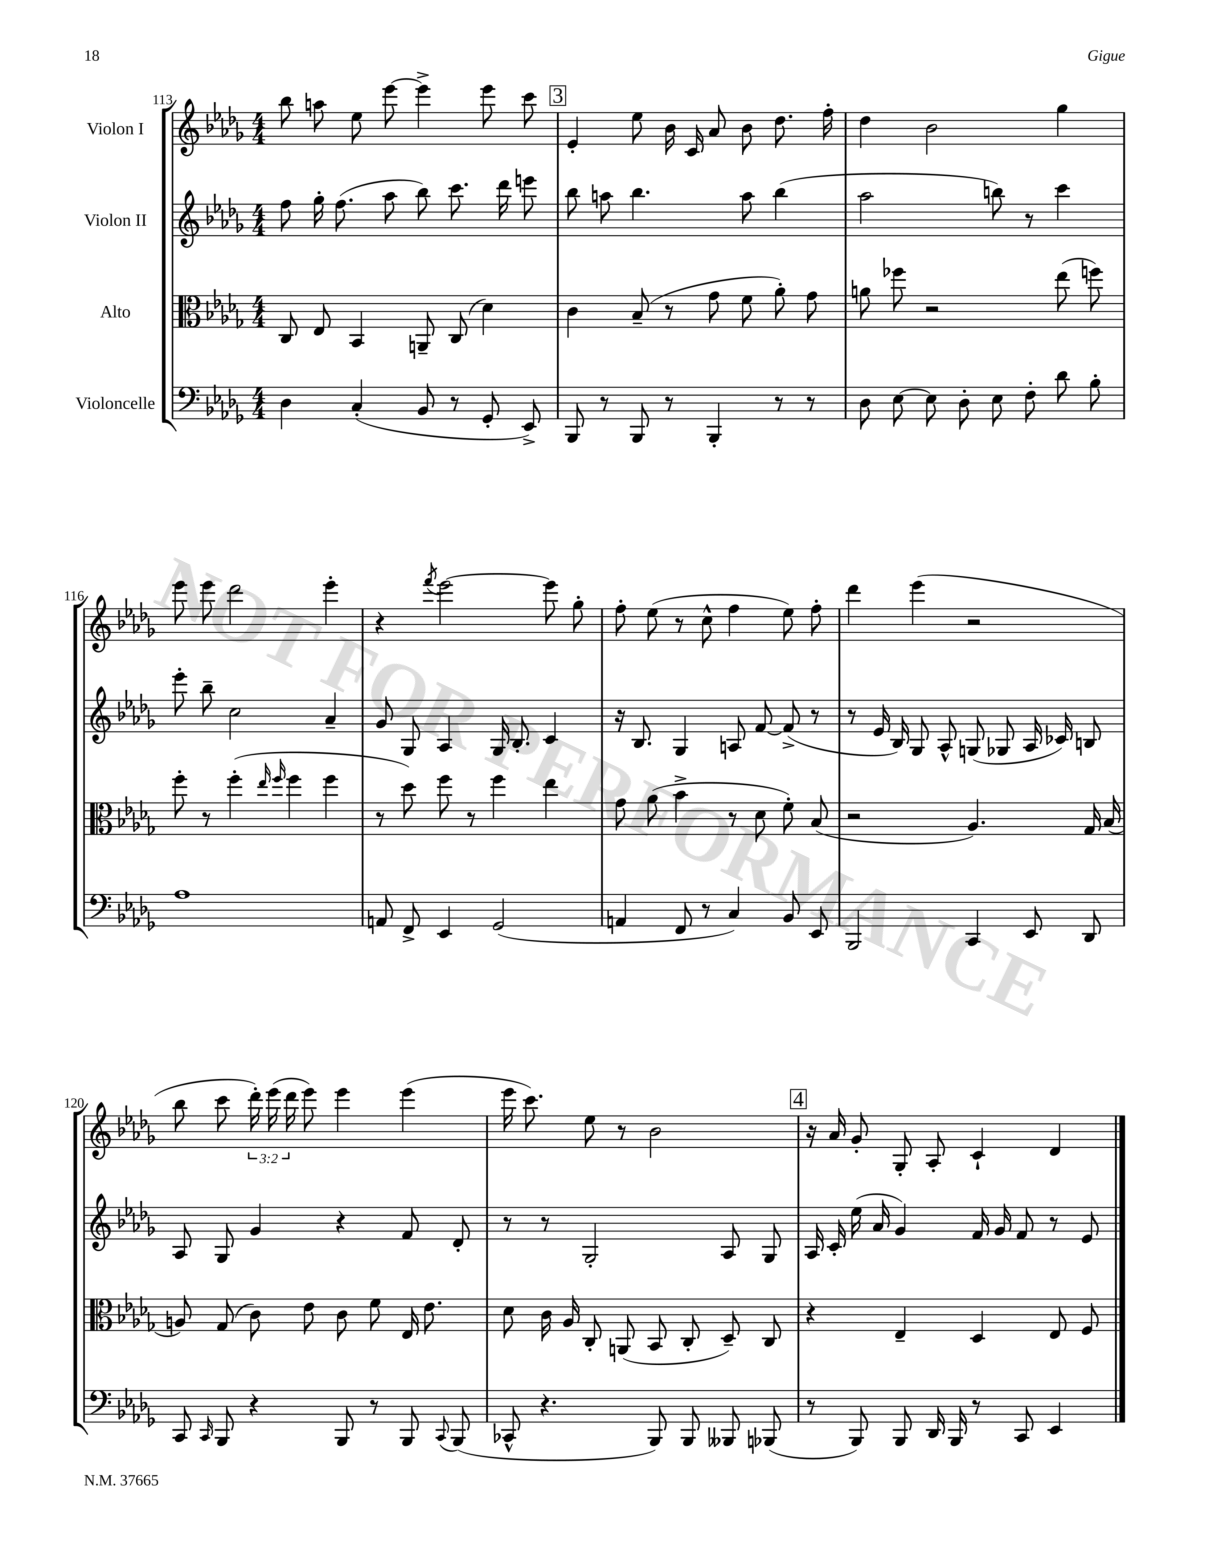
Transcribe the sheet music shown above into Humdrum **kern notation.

**kern	**kern	**kern	**kern
*staff4	*staff3	*staff2	*staff1
*clefF4	*clefC3	*clefG2	*clefG2
*k[b-e-a-d-g-]	*k[b-e-a-d-g-]	*k[b-e-a-d-g-]	*k[b-e-a-d-g-]
*M4/4	*M4/4	*M4/4	*M4/4
4D-	8C	8ff	8bb-
.	8E-	16gg-'	8aa
.	.	(8.ff	.
(4C'	4BB-	.	8ee-
.	.	8aa-	[8eee-
8BB-	8AA~	8bb-)	4eee-^]
8r	(8C	8.ccc	.
8GG-'	4d-)	.	8eee-
.	.	16ddd-	.
8EE-^)	.	8eee	8ccc
=	=	=	=
8BBB-	4c	8bb-	4e-'
8r	.	8aa	.
8BBB-	(8B-~	4.bb-	8ee-
8r	8r	.	16b-
.	.	.	16c
4BBB-'	8g-	.	8a-
.	8f	8aa	8b-
8r	8a-')	(4bb-	8.dd-
8r	8g-	.	.
.	.	.	16ff'
=	=	=	=
8D-	8a	2aa-	4dd-
[8E-	8ff-	.	.
8E-]	2r	.	2b-
8D-'	.	.	.
8E-	.	8bb)	.
8F'	.	8r	.
8d-	(8ee-	4ccc	4gg-
8B-'	8ff)	.	.
=	=	=	=
1A-	8ff'	8eee-'	8eee-
.	8r	8bb-~	8eee-
.	(4ff'	2cc	2ddd-
.	16qqee-	.	.
.	16qqff	.	.
.	4ff	.	.
.	4ff	4a-~	4eee-'
=	=	=	=
8AA	8r	8g-	4r
8FF^	8dd-)	8G-	.
.	.	.	8qfff
4EE-	8ff	4A-	[2eee-
.	8r	.	.
(2GG-	4ff	16G-	.
.	.	8.B-'	.
.	4ee-	4c	8eee-]
.	.	.	8gg-'
=	=	=	=
4AA	8g-	16r	8ff'
.	.	8.B-	.
.	(8a-	.	(8ee-
8FF	4b-^	4G-	8r
8r	.	.	8cc^^
4C)	8r	8A	4ff
.	8d-	[8f	.
8BB-	8f')	(8f^]	8ee-)
8EE-	(8B-	8r	8ff'
=	=	=	=
2BBB-	2r	8r	4ddd-
.	.	16e-	.
.	.	16B-)	.
.	.	8G-	(4eee-
.	.	8A-^^	.
4CC	4.A-)	(8G	2r
.	.	8G-	.
8EE-	.	16A-	.
.	.	16c-)	.
8DD-	16G-	8B	.
.	(16B-	.	.
=	=	=	=
8CC	8A)	8A-	8bb-
16qqCC	.	.	.
8BBB-	(8G-	8G-	8ccc
4r	8c)	4g-	24ddd-')
.	.	.	(24eee-
.	.	.	24ddd-
.	8e-	.	8eee-)
8BBB-	8c	4r	4eee-
8r	8f	.	.
8BBB-	16E-	8f	(4eee-
.	8.e-	.	.
8qqCC	.	.	.
(8BBB-	.	8d-'	.
=	=	=	=
8CC-^^	8d-	8r	16eee-
.	.	.	8.ccc)
4.r	16c	8r	.
.	16A-	.	.
.	8C'	2G-'	8ee-
.	(8AA	.	8r
8BBB-)	8BB-	.	2b-
8BBB-	8C'	.	.
8BBB--	8D-~)	8A-	.
(8BBB-	8C	8G-	.
=	=	=	=
8r	4r	16A-	16r
.	.	16c'	16a-
8BBB-)	.	(16ee-	8g-'
.	.	16a-	.
8BBB-	4E-~	4g-)	8G-'
16DD-	.	.	8A-'
16BBB-	.	.	.
8r	4D-	16f	4c`
.	.	16g-	.
8CC	.	8f	.
4EE-	8E-	8r	4d-
.	8F	8e-	.
==	==	==	==
*-	*-	*-	*-
